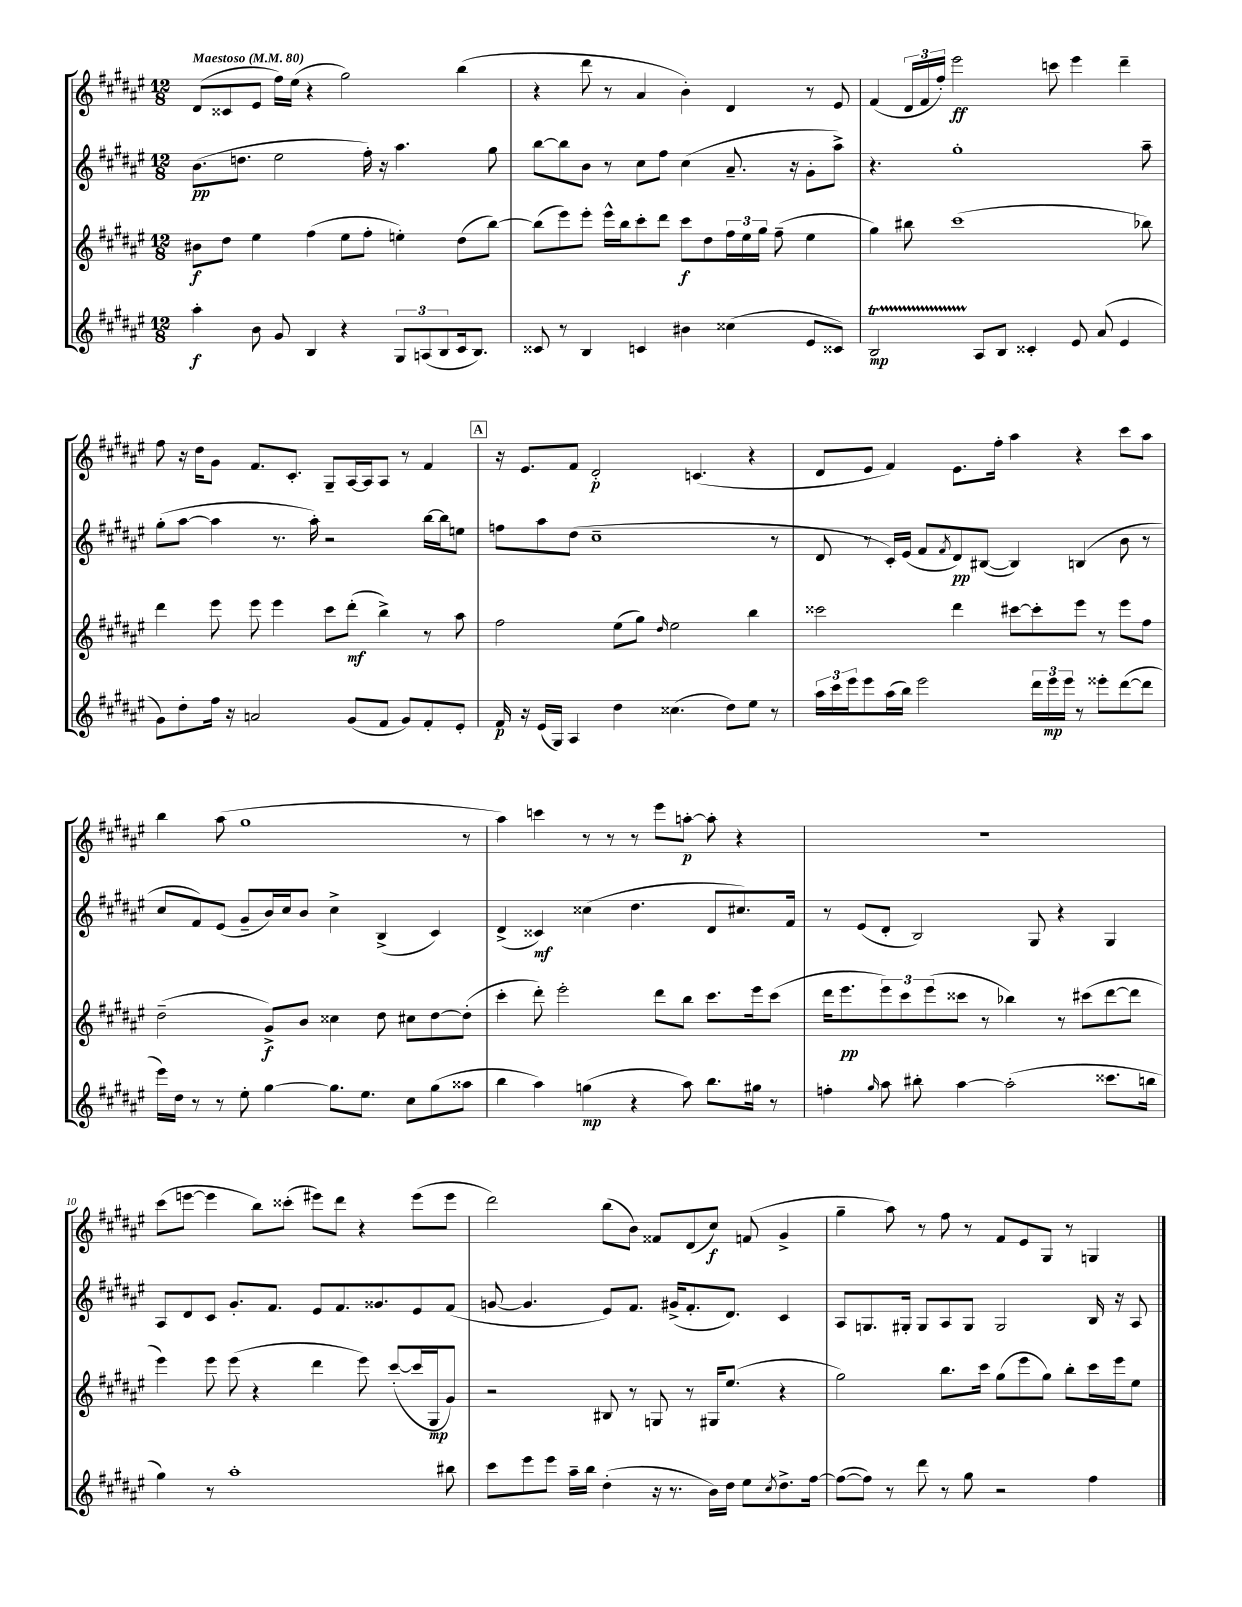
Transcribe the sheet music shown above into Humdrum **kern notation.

**kern	**kern	**kern	**kern
*staff4	*staff3	*staff2	*staff1
*clefG2	*clefG2	*clefG2	*clefG2
*k[f#c#g#d#a#e#]	*k[f#c#g#d#a#e#]	*k[f#c#g#d#a#e#]	*k[f#c#g#d#a#e#]
*M12/8	*M12/8	*M12/8	*M12/8
*MM80	*MM80	*MM80	*MM80
4aa#'	8b#	(8.b	(8d#
.	8dd#	.	8c##
.	.	8.dd	.
8b	4ee#	.	8e#
8g#	.	2ee#	16ff#)
.	.	.	(16ee#
4B	(4ff#	.	4r
4r	8ee#	.	2gg#)
.	8ff#'	16ff#')	.
.	.	16r	.
12G#	4ee')	4.aa#	.
(12A	.	.	.
12B	.	.	.
16c#	(8dd#	.	(4bb
8.B)	.	.	.
.	[8bb)	8gg#	.
=	=	=	=
8c##	(8bb]	[8bb	4r
8r	8eee#)	8bb]	.
4B	8eee#'	8b	8ddd#
.	16eee#^^	8r	8r
.	16bb	.	.
4c	8ccc#'	8cc#	4a#
.	8ddd#	8ff#	.
4b#	8ccc#	(4cc#	4b')
.	8dd#	.	.
(4cc##	24ff#	8.a#~	4d#
.	24ee#	.	.
.	24gg#	.	.
.	(8ff#~	.	.
.	.	16r	.
8e#	4ee#	8g#'	8r
8c##)	.	8aa#^)	8e#
=	=	=	=
2B	4gg#)	4.r	(4f#
.	8bb#	.	24d#
.	.	.	24f#
.	.	.	24ff#')
.	(1ccc#	1gg#'	2eee#
8A#	.	.	.
8B	.	.	.
4c##'	.	.	.
.	.	.	8ccc
8e#	.	.	4eee#
(8a#	.	.	.
4e#	.	.	4ddd#~
.	8bb-)	8aa#~	.
=	=	=	=
8g#)	4ddd#	(8gg#'	8ff#
8dd#'	.	[8aa#	16r
.	.	.	16dd#
16ff#	8eee#	4aa#]	8g#
16r	.	.	.
2a	8eee#	.	8.f#
.	4eee#	8.r	.
.	.	.	8.c#'
.	.	16aa#')	.
.	8ccc#	2r	8G#~
(8g#	(8ddd#'	.	[16A#
.	.	.	16A#]
8f#	4bb^)	.	8A#
8g#)	.	.	8r
8f#'	8r	[16bb	4f#
.	.	16bb]	.
8e#'	8aa#	8ee	.
=	=	=	=
16f#	2ff#	8ff	16r
16r	.	.	8.e#
(16e#	.	8aa#	.
16G#)	.	.	.
4A#	.	(8dd#	8f#
.	.	1cc#~	2d#'
4dd#	(8ee#	.	.
.	8gg#)	.	.
.	16qqdd#	.	.
(4.cc##	2ee#	.	.
.	.	.	(4.c
8dd#)	.	.	.
8ee#	4bb	.	4r
8r	.	8r	.
=	=	=	=
24aa#	2ccc##	8d#	8d#
24ccc#	.	.	.
24eee#	.	.	.
8eee#	.	8r	8e#
(16aa#	.	16c#')	4f#)
16bb)	.	(16e#	.
2eee#	.	8f#	.
.	.	8qf#	.
.	4ddd#	8d#)	8.e#
.	.	([8B#	.
.	.	.	16ff#'
.	[8ccc#	4B#])	4aa#
24ddd#	8ccc#']	.	.
24eee#	.	.	.
24eee#	.	.	.
8r	8eee#	(4B	4r
8eee##'	8r	.	.
([8ddd#	8eee#	8b	8ccc#
8ddd#]	8ff#	8r	8aa#
=	=	=	=
16eee#)	(2dd#~	8cc#	4bb
16dd#	.	.	.
8r	.	8f#)	.
8r	.	(8e#	(8aa#
8ee#'	.	8g#~	1gg#
[4gg#	8g#^)	16b)	.
.	.	16cc#	.
.	8b	8b	.
8.gg#]	4cc##	4cc#^	.
8.ee#	.	.	.
.	8dd#	(4B^	.
8cc#	8cc#	.	.
(8gg#	[8dd#	4c#)	.
8aa##	(8dd#']	.	8r
=	=	=	=
4bb	4ccc#'	(4d#^	4aa#)
4aa#)	8ddd#')	4c##)	4ccc
.	2eee#'	.	.
(4gg	.	(4cc##	8r
.	.	.	8r
4r	.	4.dd#	8r
.	8ddd#	.	8eee#
8aa#)	8bb	.	[8aa'
8.bb	8.ccc#	8d#	8aa']
.	.	8.cc#)	4r
16gg#	16eee#	.	.
8r	(8ccc#	.	.
.	.	16f#	.
=	=	=	=
4ff'	16ddd#	8r	1.r
.	8.eee#	.	.
.	.	(8e#	.
16qqgg#	.	.	.
8aa#	12eee#)	8d#'	.
.	12ccc#	.	.
8bb#'	.	2B)	.
.	(12eee#	.	.
[4aa#	8ccc##	.	.
.	8r	.	.
(2aa#']	4bb-)	.	.
.	.	8G#	.
.	8r	4r	.
.	(8ccc#	.	.
8.ccc##	[8ddd#	4G#	.
.	8ddd#]	.	.
16bb	.	.	.
=	=	=	=
4gg#)	4eee#)	8A#	(8ccc#
.	.	8d#	[8eee
8r	8eee#	8c#	4eee]
1aa#'	(8eee#	8.g#'	.
.	4r	.	8bb)
.	.	8.f#	.
.	.	.	(8ccc##'
.	4ddd#	8e#	8eee#)
.	.	8.f#	8ddd#
.	8eee#)	.	4r
.	.	8.g##	.
.	([8ccc#'	.	.
.	16ccc#]	8e#	(8eee#
.	16G#	.	.
8bb#	8g#)	(8f#	8eee#
=	=	=	=
8ccc#	2r	[8g	2ddd#)
8eee#	.	4.g]	.
8eee#	.	.	.
16aa#~	.	.	.
16bb	.	.	.
(4dd#'	8B#	8e#)	(8bb
.	8r	8.f#	8b)
16r	8G	.	8f##
8.r	.	(16g#^	.
.	8r	8.f#'	(8d#
16b)	16G#	.	8cc#)
16dd#	(8.ee#	8.d#)	.
8ee#	.	.	(8f
8qcc#	.	.	.
8.dd#^	4r	4c#	4g#^
[16ff#	.	.	.
=	=	=	=
(8ff#_	2gg#)	8A#	4gg#~
8ff#])	.	8.G	.
8r	.	.	8aa#)
.	.	16G#'	.
8ddd#	.	8G#	8r
8r	8.bb	8A#	8ff#
8gg#	.	8G#	8r
.	16ccc#	.	.
2r	(8gg#	2G#	8f#
.	8eee#	.	8e#
.	8gg#)	.	8G#
.	8bb'	.	8r
4ff#	16ccc#	16B	4G
.	16eee#	16r	.
.	8ee#	8A#	.
==	==	==	==
*-	*-	*-	*-
